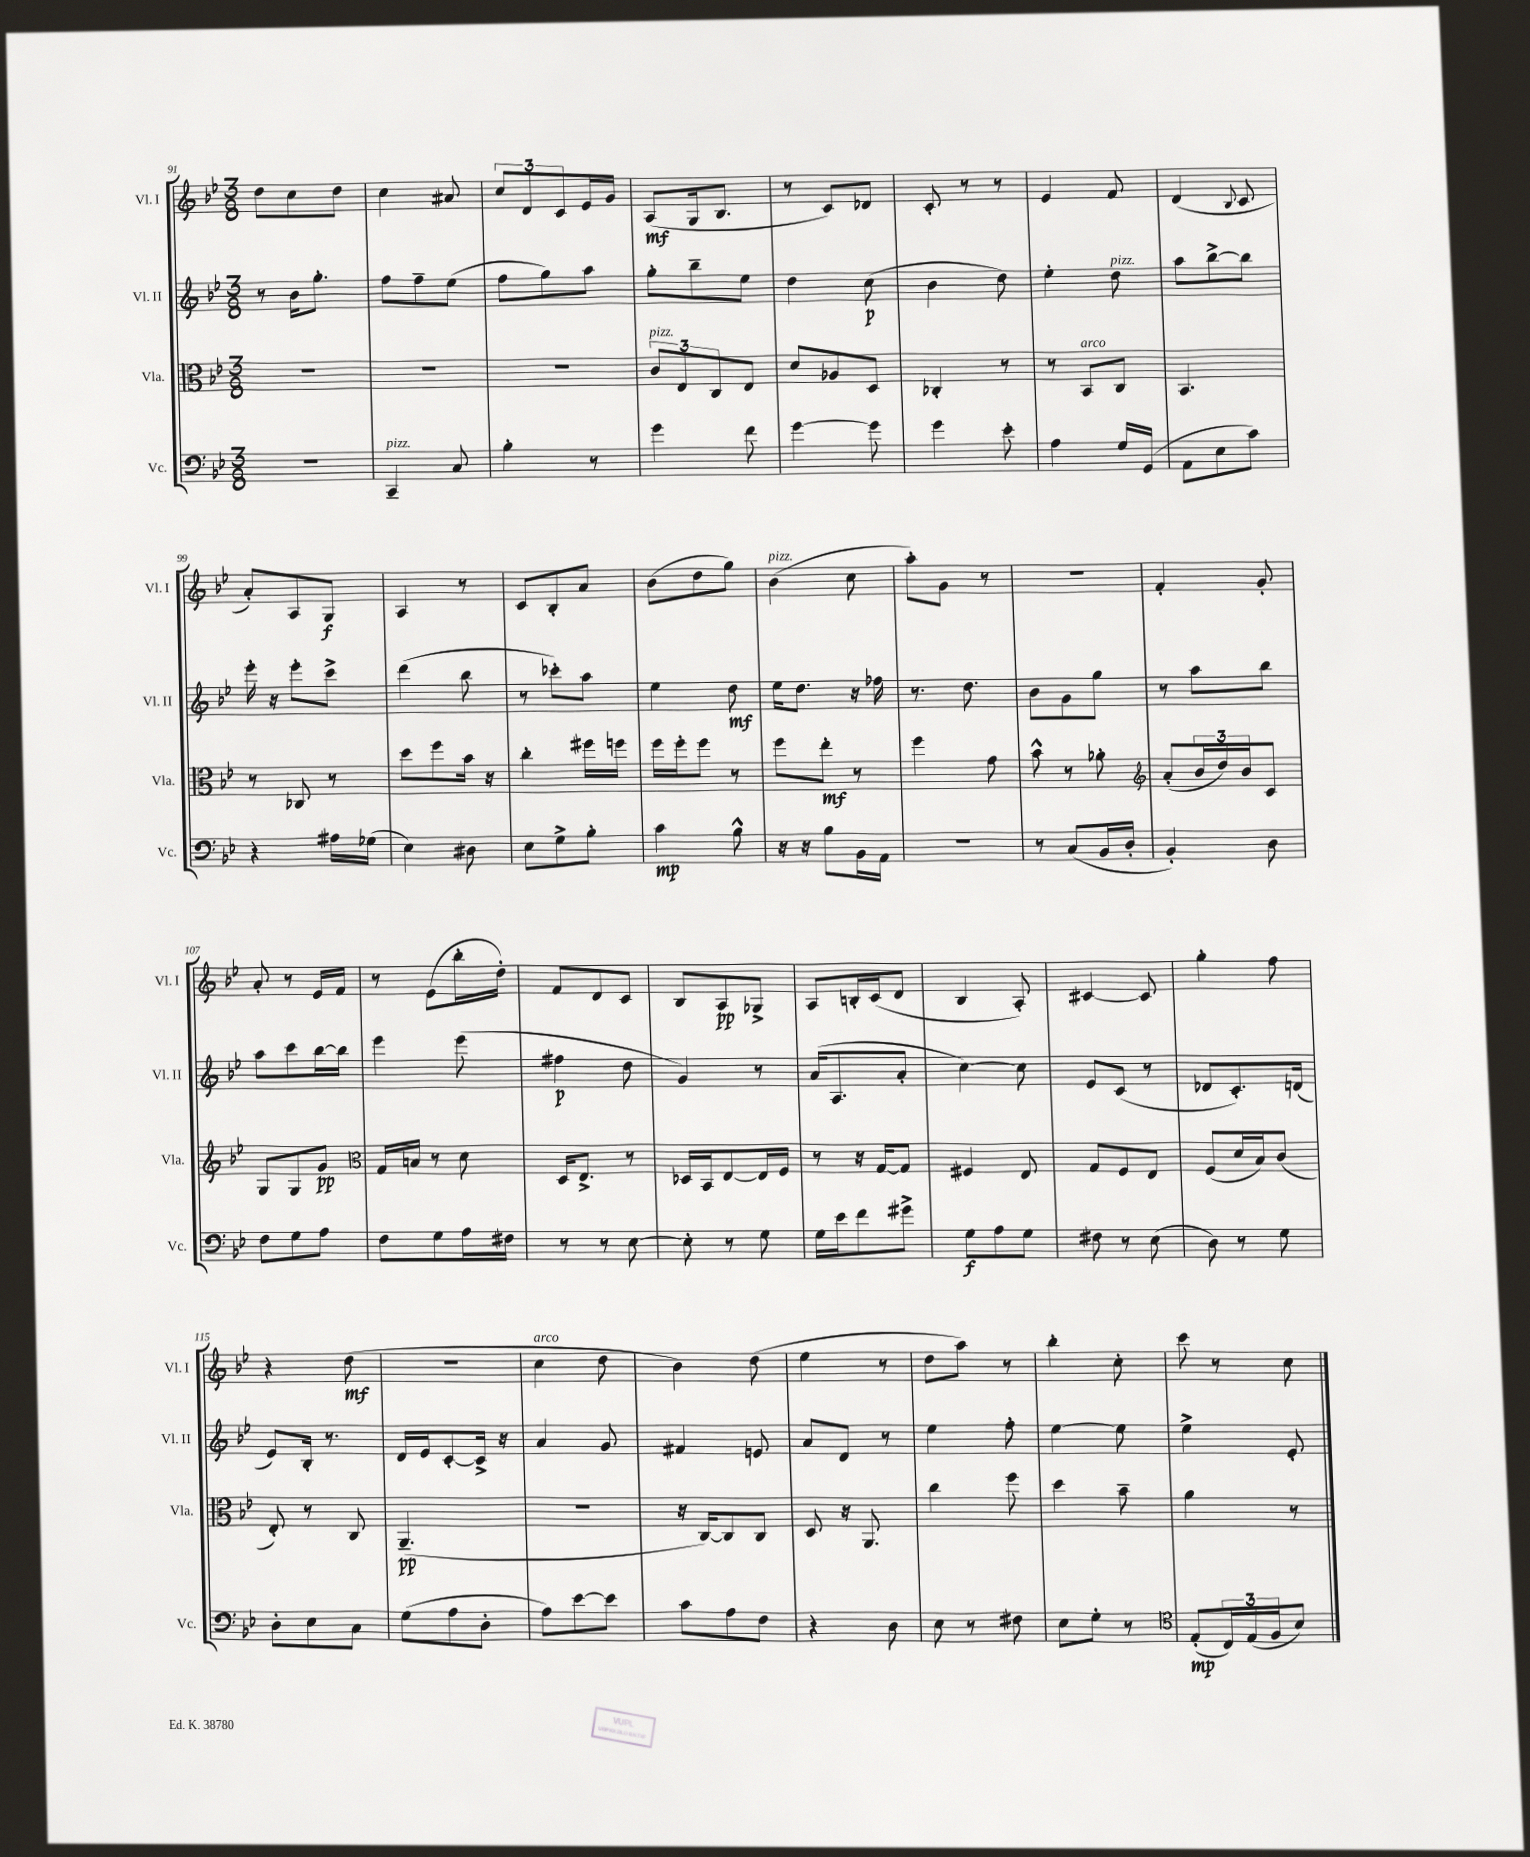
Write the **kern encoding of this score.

**kern	**dynam	**kern	**dynam	**kern	**dynam	**kern	**dynam
*part4	*part4	*part3	*part3	*part2	*part2	*part1	*part1
*staff4	*staff4	*staff3	*staff3	*staff2	*staff2	*staff1	*staff1
*I"Vc.	*	*I"Vla.	*	*I"Vl. II	*	*I"Vl. I	*
*I'Vc.	*	*I'Vla.	*	*I'Vl. II	*	*I'Vl. I	*
*clefF4	*	*clefC3	*	*clefG2	*	*clefG2	*
*k[b-e-]	*	*k[b-e-]	*	*k[b-e-]	*	*k[b-e-]	*
*M3/8	*	*M3/8	*	*M3/8	*	*M3/8	*
=91	=91	=91	=91	=91	=91	=91	=91
4.r	.	4.r	.	8r	.	8dd\L	.
.	.	.	.	16b-\KL	.	8cc\	.
.	.	.	.	8.gg'\J	.	.	.
.	.	.	.	.	.	8dd\J	.
=92	=92	=92	=92	=92	=92	=92	=92
!LO:TX:a:i:t=pizz.	!	!	!	!	!	!	!
4CC~/	.	4.r	.	8ff\L	.	4cc\	.
.	.	.	.	8ff~\	.	.	.
8C/	.	.	.	(8ee-\J	.	8a#X/	.
=93	=93	=93	=93	=93	=93	=93	=93
4B-'\	.	4.r	.	8ff\L	.	12cc/L	.
.	.	.	.	.	.	12d/	.
.	.	.	.	8gg\)	.	.	.
.	.	.	.	.	.	12c/	.
8r	.	.	.	8aa\J	.	16e-/L	.
.	.	.	.	.	.	16g/JJ	.
=94	=94	=94	=94	=94	=94	=94	=94
!	!	!LO:TX:a:i:t=pizz.	!	!	!	!	!
4g\	.	12c/L	.	8gg'\L	.	(8A/L	mf
.	.	12E-/	.	.	.	.	.
.	.	.	.	8bb-~\	.	16G/k	.
.	.	12C/	.	.	.	.	.
.	.	.	.	.	.	8.B-/J	.
8f\	.	8E-/J	.	8ee-\J	.	.	.
=95	=95	=95	=95	=95	=95	=95	=95
[4g\	.	8d/L	.	4dd\	.	8r	.
.	.	8A-X/	.	.	.	8c/L)	.
8g\]	.	8D/J	.	(8cc\	p	8d-X/J	.
=96	=96	=96	=96	=96	=96	=96	=96
4g\	.	4C-X'/	.	4b-\	.	8c'/	.
.	.	.	.	.	.	8r	.
8e-'\	.	8r	.	8dd\)	.	8r	.
=97	=97	=97	=97	=97	=97	=97	=97
4A\	.	8r	.	4ee-'\	.	4e-/	.
!	!	!LO:TX:a:i:t=arco	!	!	!	!	!
.	.	8BB-/L	.	.	.	.	.
!	!	!	!	!LO:TX:a:i:t=pizz.	!	!	!
16G/LL	.	8C/J	.	8dd\	.	8f/	.
(16GG/JJ	.	.	.	.	.	.	.
=98	=98	=98	=98	=98	=98	=98	=98
8AA\L	.	4.BB-/	.	8aa\L	.	(4d/	.
8E-\	.	.	.	[8bb-^\	.	.	.
.	.	.	.	.	.	8qqB-/	.
8c\J)	.	.	.	8bb-\J]	.	8c/	.
!!LO:LB:g=z
=99	=99	=99	=99	=99	=99	=99	=99
4r	.	8r	.	16eee-'\	.	8a'/L)	.
.	.	.	.	16r	.	.	.
.	.	8C-X/	.	8eee-'\L	.	8A/	.
16A#X\LL	.	8r	.	8ccc^\J	.	8G/J	f
(16G-X\JJ	.	.	.	.	.	.	.
=100	=100	=100	=100	=100	=100	=100	=100
4E-\)	.	8dd\L	.	(4ddd\	.	4A/	.
.	.	8ff\	.	.	.	.	.
8D#X\	.	16b-\Jk	.	8bb-\	.	8r	.
.	.	16r	.	.	.	.	.
=101	=101	=101	=101	=101	=101	=101	=101
8E-\L	.	4cc'\	.	8r	.	8c/L	.
8G^\	.	.	.	8ccc-X'\L)	.	8B-'/	.
8B-'\J	.	16ff#X\LL	.	8aa\J	.	8a/J	.
.	.	16ffn\JJ	.	.	.	.	.
=102	=102	=102	=102	=102	=102	=102	=102
4c\	mp	16ff\LL	.	4ee-\	.	(8b-\L	.
.	.	16ff'\J	.	.	.	.	.
.	.	8ff\J	.	.	.	8dd\	.
8B-^^\	.	8r	.	8dd\	mf	8gg\J)	.
=103	=103	=103	=103	=103	=103	=103	=103
!	!	!	!	!	!	!LO:TX:a:i:t=pizz.	!
16r	.	8ff\L	.	16ee-\KL	.	(4b-\	.
16r	.	.	.	8.dd\J	.	.	.
8B-\L	.	8ee-'\J	mf	.	.	.	.
16BB-\L	.	8r	.	16r	.	8cc\	.
16AA\JJ	.	.	.	16ff-X\	.	.	.
=104	=104	=104	=104	=104	=104	=104	=104
4.r	.	4ff\	.	8.r	.	8aa'\L)	.
.	.	.	.	.	.	8g\J	.
.	.	.	.	8.dd\	.	.	.
.	.	8g\	.	.	.	8r	.
=105	=105	=105	=105	=105	=105	=105	=105
8r	.	8b-^^\	.	8b-\L	.	4.r	.
(8C/L	.	8r	.	8g\	.	.	.
16BB-/L	.	8a-X'\	.	8gg\J	.	.	.
16D'/JJ	.	.	.	.	.	.	.
=106	=106	=106	=106	=106	=106	=106	=106
*	*	*clefG2	*	*	*	*	*
4BB-'/)	.	(8a'/L	.	8r	.	4f'/	.
.	.	24b-/L	.	8aa\L	.	.	.
.	.	24dd/)	.	.	.	.	.
.	.	24b-/J	.	.	.	.	.
8D\	.	8c/J	.	8bb-\J	.	8g'/	.
!!LO:LB:g=z
=107	=107	=107	=107	=107	=107	=107	=107
8F\L	.	8G/L	.	8aa\L	.	8a'/	.
8G\	.	8G/	.	8ccc\	.	8r	.
8A\J	.	8g/J	pp	[16bb-\L	.	16e-/LL	.
.	.	.	.	16bb-\JJ]	.	16f/JJ	.
=108	=108	=108	=108	=108	=108	=108	=108
*	*	*clefC3	*	*	*	*	*
8F\L	.	16G/LL	.	4eee-\	.	8r	.
.	.	16Bn/JJ	.	.	.	.	.
8G\	.	8r	.	.	.	(8e-\L	.
16A\L	.	8d\	.	(8eee-\	.	16bb-'\L	.
16F#X\JJ	.	.	.	.	.	16dd'\JJ)	.
=109	=109	=109	=109	=109	=109	=109	=109
8r	.	16D/KL	.	4ff#X\	p	8f/L	.
.	.	8.E-^/J	.	.	.	.	.
8r	.	.	.	.	.	8d/	.
[8E-\	.	8r	.	8dd\	.	8c/J	.
=110	=110	=110	=110	=110	=110	=110	=110
8E-'\]	.	16D-X/LL	.	4g/)	.	8B-/L	.
.	.	16BB-/J	.	.	.	.	.
8r	.	[8E-/	.	.	.	8A/	pp
8G\	.	16E-/L]	.	8r	.	8G-X^/J	.
.	.	16F/JJ	.	.	.	.	.
=111	=111	=111	=111	=111	=111	=111	=111
16G\LL	.	8r	.	(16a/KL	.	8A/L	.
16e-\J	.	.	.	8.A/	.	.	.
8f\	.	16r	.	.	.	16Bn'/L	.
.	.	[16G/KL	.	.	.	(16c/J	.
8g#X^\J	.	8G/J]	.	8a'/J	.	8d/J	.
=112	=112	=112	=112	=112	=112	=112	=112
8G\L	f	4F#X/	.	[4cc\)	.	4B-/	.
8A\	.	.	.	.	.	.	.
8G\J	.	8E-/	.	8cc\]	.	8A'/)	.
=113	=113	=113	=113	=113	=113	=113	=113
8F#X\	.	8G/L	.	8e-/L	.	[4c#X/	.
8r	.	8F/	.	(8c/J	.	.	.
(8E-\	.	8E-/J	.	8r	.	8c#/]	.
=114	=114	=114	=114	=114	=114	=114	=114
8D\)	.	(8F/L	.	8d-X/L	.	4gg'\	.
8r	.	16d/L	.	8.c'/)	.	.	.
.	.	16B-/J)	.	.	.	.	.
8G\	.	(8c/J	.	.	.	8ff\	.
.	.	.	.	(16dn/Jk	.	.	.
!!LO:LB:g=z
=115	=115	=115	=115	=115	=115	=115	=115
8D'\L	.	8E-'/)	.	8e-/L)	.	4r	.
8E-\	.	8r	.	16B-'/Jk	.	.	.
.	.	.	.	8.r	.	.	.
8C\J	.	8C/	.	.	.	(8dd\	mf
=116	=116	=116	=116	=116	=116	=116	=116
(8G\L	.	(4.AA~/	pp	16d/LL	.	4.r	.
.	.	.	.	16e-/J	.	.	.
8A\	.	.	.	[8c'/	.	.	.
8D'\J	.	.	.	16c^/Jk]	.	.	.
.	.	.	.	16r	.	.	.
=117	=117	=117	=117	=117	=117	=117	=117
!	!	!	!	!	!	!LO:TX:a:i:t=arco	!
8A\L)	.	4.r	.	4a/	.	4cc\	.
[8e-\	.	.	.	.	.	.	.
8e-\J]	.	.	.	8g/	.	8dd\	.
=118	=118	=118	=118	=118	=118	=118	=118
8c\L	.	16r	.	4f#X/	.	4b-\)	.
.	.	[16C/KL)	.	.	.	.	.
8A\	.	8C/]	.	.	.	.	.
8F\J	.	8C/J	.	8en/	.	(8dd\	.
=119	=119	=119	=119	=119	=119	=119	=119
4r	.	8D/	.	8a/L	.	4ee-\	.
.	.	16r	.	8d/J	.	.	.
.	.	8.AA/	.	.	.	.	.
8D\	.	.	.	8r	.	8r	.
=120	=120	=120	=120	=120	=120	=120	=120
8E-\	.	4cc\	.	4ee-\	.	8dd\L	.
8r	.	.	.	.	.	8aa\J)	.
8F#X\	.	8ff\	.	8ff'\	.	8r	.
=121	=121	=121	=121	=121	=121	=121	=121
8E-\L	.	4dd\	.	[4ee-\	.	4bb-'\	.
8G'\J	.	.	.	.	.	.	.
8r	.	8b-~\	.	8ee-\]	.	8cc'\	.
=122	=122	=122	=122	=122	=122	=122	=122
*clefC4	*	*	*	*	*	*	*
(8E-'/L	mp	4a\	.	4ee-^\	.	8ccc\	.
24C/L)	.	.	.	.	.	8r	.
(24E-/	.	.	.	.	.	.	.
24F/J	.	.	.	.	.	.	.
8B-/J)	.	8r	.	8e-'/	.	8cc\	.
==	==	==	==	==	==	==	==
*-	*-	*-	*-	*-	*-	*-	*-
